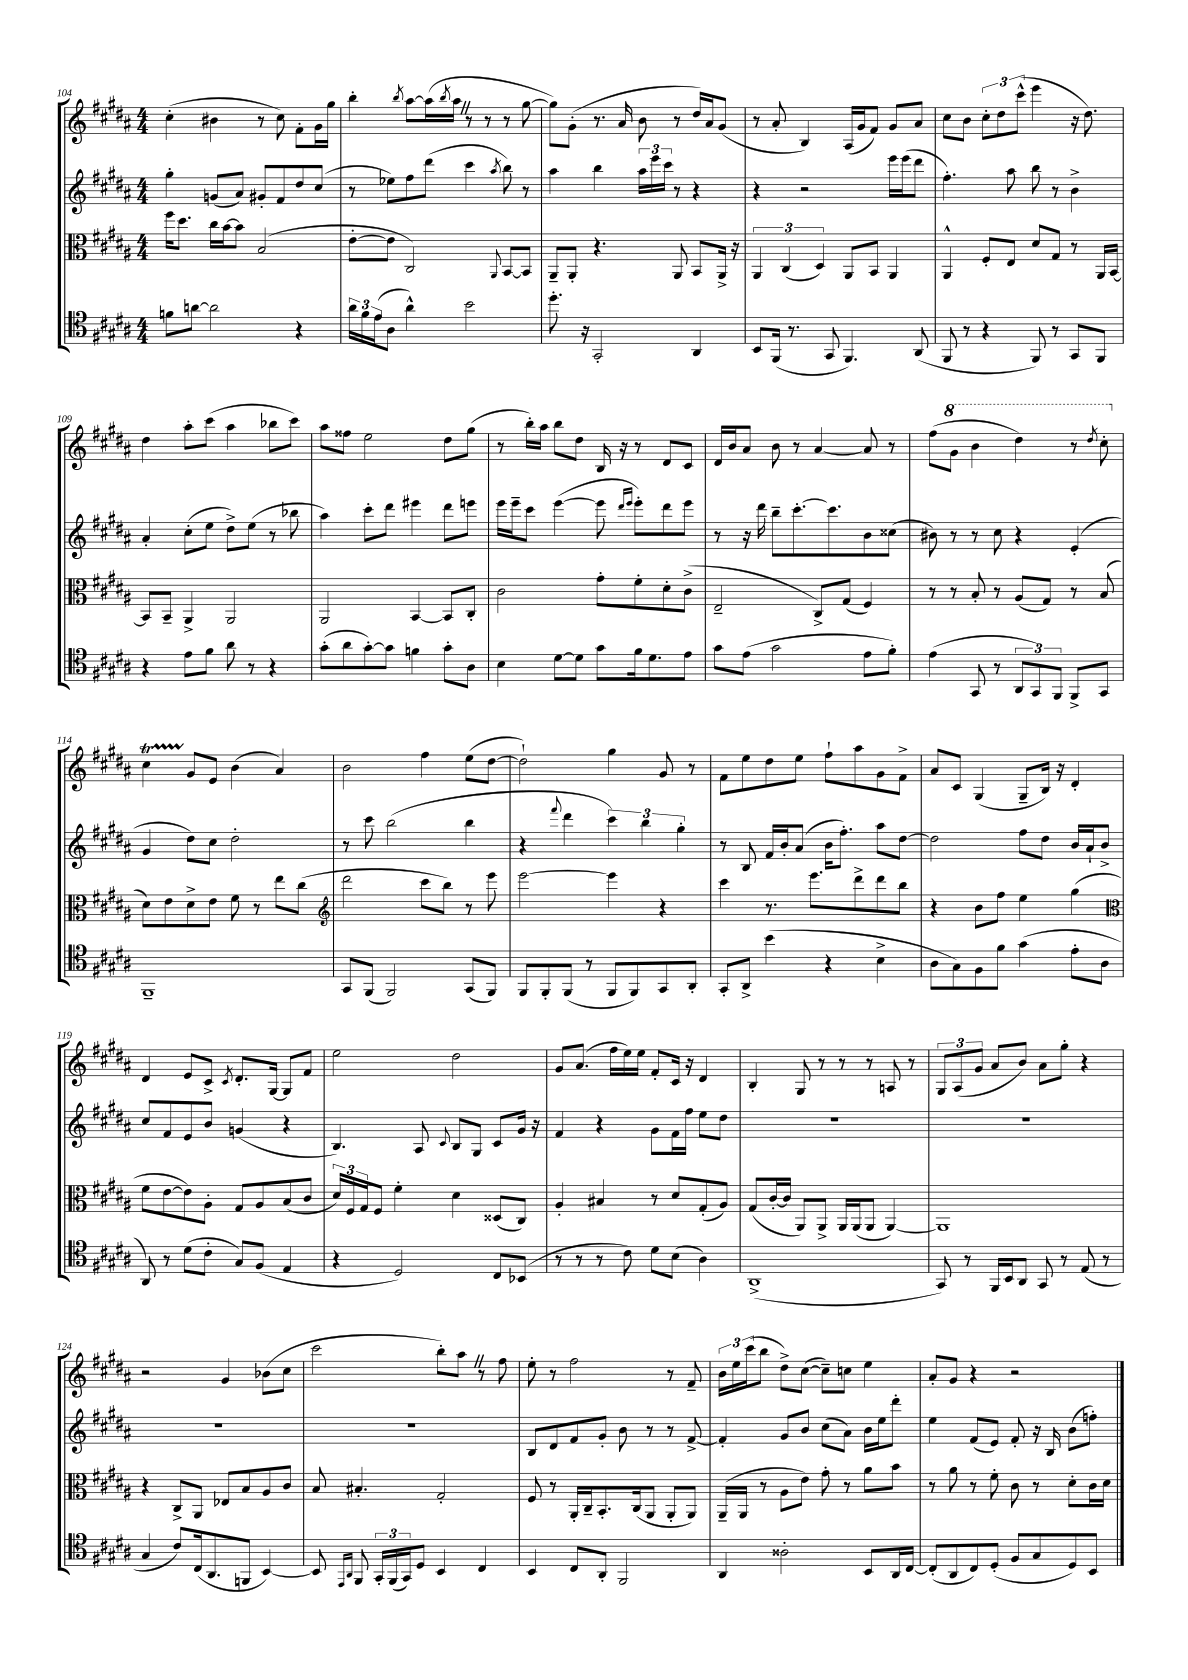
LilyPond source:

<<
\new StaffGroup <<
\new Staff = "s0" {
    \clef treble \key b \major \numericTimeSignature \time 4/4
    cis''4-.( bis'4 r8 cis''8) fis'8-. gis'16 gis''16 |
    b''4-. \acciaccatura { b''8 } ais''8~ ais''16( \acciaccatura { b''8 } ais''16 \once \override BreathingSign.text = \markup { \musicglyph "scripts.caesura.straight" } \breathe r8 r8 r8 gis''8~ |
    gis''8) gis'8-.( r8. ais'16 b'8 r8 dis''16) ais'16 gis'8( |
    r8 ais'8-. b4) ais16( gis'16 fis'8) gis'8 ais'8 |
    cis''8 b'8 \tuplet 3/2 { cis''8-. dis''8 cis'''8-^( } e'''4 r16 dis''8.) |
    dis''4 ais''8-. cis'''8( ais''4 bes''8 cis'''8) |
    ais''8 fisis''8 e''2 dis''8 gis''8( |
    r8 b''16-.) ais''16 b''8 dis''8 b16 r16 r8 dis'8 cis'8 |
    dis'16 b'16 ais'8 b'8 r8 ais'4~ ais'8 r8 |
    fis''8( \ottava #1 gis''8 b''4 dis'''4) r8 \acciaccatura { dis'''8 } cis'''8-. \ottava #0 |
    cis''4\startTrillSpan gis'8\stopTrillSpan e'8 b'4( ais'4) |
    b'2 fis''4 e''8( dis''8~ |
    dis''2-!) gis''4 gis'8 r8 |
    fis'8 e''8 dis''8 e''8 fis''8-! ais''8 gis'8 fis'8-> |
    ais'8 cis'8 gis4( gis8-- b16) r16 dis'4-. |
    dis'4 e'8 cis'8-> \acciaccatura { cis'8 } dis'8.-. gis16~ gis8 fis'8 |
    e''2 dis''2 |
    gis'8 ais'8.( fis''16 e''16) e''16 fis'8-. cis'16 r16 dis'4 |
    b4-. gis8 r8 r8 r8 a8 r8 |
    \tuplet 3/2 { gis8 ais8( gis'8 } ais'8 b'8) ais'8 gis''8-. r4 |
    r2 gis'4 bes'8( cis''8 |
    cis'''2 b''8-.) ais''8 \once \override BreathingSign.text = \markup { \musicglyph "scripts.caesura.straight" } \breathe r8 fis''8 |
    e''8-. r8 fis''2 r8 fis'8-- |
    \tuplet 3/2 { b'16 e''16 cis'''16( } b''8 dis''8->) cis''8~( cis''8--) c''8 e''4 |
    ais'8-. gis'8 r4 r2 \bar "|." |
}
\new Staff = "s1" {
    \clef treble \key b \major \numericTimeSignature \time 4/4
    gis''4-. g'8( ais'8) gis'8-. fis'8 dis''8 cis''8( |
    r8 ees''8) fis''8 dis'''8( cis'''4 \acciaccatura { ais''8 } b''8) r8 |
    ais''4 b''4 \tuplet 3/2 { ais''16 e'''16 cis'''16 } r8 r4 |
    r4 r2 e'''16 e'''16( dis'''8 |
    fis''4.-.) ais''8 b''8 r8 b'4-> |
    ais'4-. cis''8-.( e''8 dis''8->) e''8( r8 bes''8 |
    ais''4) cis'''8-. dis'''8 eis'''4 dis'''8 e'''8 |
    e'''16 e'''16-- cis'''8 e'''4~( e'''8 \grace { dis'''16 e'''16 } e'''8-.) dis'''8 e'''8 |
    r8 r16 dis'''16 b''8-- cis'''8.~-. cis'''8. b'8 cisis''8( |
    bis'8) r8 r8 cis''8 r4 e'4-.( |
    gis'4 dis''8) cis''8 dis''2-. |
    r8 cis'''8 b''2( b''4 |
    r4 \appoggiatura { fis'''8 } dis'''4 \tuplet 3/2 { cis'''4) b''4 gis''4-. } |
    r8 b8 fis'16 b'16-. ais'8( b'16 fis''8.-.) ais''8 dis''8~ |
    dis''2 fis''8 dis''8 b'16 ais'16-! b'8-> |
    cis''8 fis'8 e'8 b'8 g'4( r4 |
    b4.) ais8 \appoggiatura { cis'8 } b8 gis8 cis'8 gis'16 r16 |
    fis'4 r4 gis'8 fis'16 fis''16 e''8 dis''8 |
    R1 |
    R1 |
    R1 |
    R1 |
    b8 dis'8 fis'8 gis'8-. b'8 r8 r8 fis'8~-> |
    fis'4-. gis'8 b'8 cis''8( ais'8) b'16 e''16 dis'''8-. |
    e''4 fis'8( e'8) fis'8-. r16 b16 b'8( f''8-.) \bar "|." |
}
\new Staff = "s2" {
    \clef alto \key b \major \numericTimeSignature \time 4/4
    fis''16 dis''8. cis''16 b'16~ b'8 b2( |
    e'8~-. e'8 cis2) \appoggiatura { ais,8 } b,8~ b,8 |
    ais,8-- ais,8-. r4. ais,8 b,8 ais,16-> r16 |
    \tuplet 3/2 { ais,4 cis4( dis4) } ais,8 b,8 ais,4 |
    ais,4-^ fis8-. e8 dis'8 gis8 r8 ais,16 b,16~ |
    b,8 b,8-- ais,4-> ais,2 |
    ais,2 b,4~ b,8 cis8-. |
    cis'2 gis'8-. fis'8-. dis'8-. cis'8->( |
    e2-- cis8->) gis8( fis4) |
    r8 r8 b8-. r8 ais8( gis8) r8 b8( |
    dis'8) e'8 dis'8-> e'8 fis'8 r8 e''8 cis''8( |
    \clef treble dis'''2 cis'''8 b''8) r8 e'''8 |
    e'''2~ e'''4 r4 |
    cis'''4 r8. e'''8. dis'''8-> dis'''8 b''8 |
    r4 b'8 fis''8 e''4 gis''4( |
    \clef alto fis'8 e'8~ e'8) ais8-. gis8 ais8 b8( cis'8 |
    \tuplet 3/2 { dis'16) fis16 gis16 } fis8 fis'4-. dis'4 disis8( cis8) |
    ais4-. bis4 r8 dis'8 gis8-.( ais8) |
    gis8( cis'16~-. cis'16 ais,8) ais,8-> ais,16 ais,16( ais,8 ais,4~) |
    ais,1 |
    r4 cis8-> ais,8 ees8 b8 ais8 cis'8 |
    b8 bis4.-. gis2-. |
    fis8 r8 ais,16-. cis16-- b,8.-. cis16( ais,8 ais,8-. ais,8) |
    ais,16--( ais,16 r8 ais8 e'8) gis'8-. r8 ais'8 b'8 |
    r8 ais'8 r8 fis'8-. cis'8 r8 dis'8-. cis'16 dis'16 \bar "|." |
}
\new Staff = "s3" {
    \clef tenor \key b \major \numericTimeSignature \time 4/4
    f'8 a'8~ a'2 r4 |
    \tuplet 3/2 { ais'16 fis'16 e'16( } ais8 ais'4-^) b'2 |
    dis''8.-. r16 gis,2-. ais,4 |
    b,8 fis,16( r8. gis,8 fis,4.) ais,8( |
    fis,8 r8 r4 fis,8) r8 gis,8 fis,8 |
    r4 e'8 fis'8 ais'8 r8 r4 |
    gis'8-.( ais'8 gis'8~-.) gis'8 f'4 gis'8-. ais8 |
    b4 dis'8~ dis'8 gis'8 fis'16 dis'8. e'8 |
    gis'8 e'8( gis'2 e'8 fis'8-.) |
    e'4( gis,8 r8 \tuplet 3/2 { ais,8 gis,8) fis,8 } fis,8-> gis,8 |
    fis,1-- |
    gis,8 fis,8( fis,2) gis,8( fis,8) |
    fis,8 fis,8-. fis,8( r8 fis,8 fis,8) gis,8 ais,8-. |
    gis,8-. ais,8-> b'4( r4 b4-> |
    ais8 gis8) fis8 fis'8 gis'4( e'8-. ais8 |
    ais,8) r8 dis'8( cis'8-. gis8) fis8( e4 |
    r4 dis2) cis8 bes,8( |
    r8 r8 r8 cis'8) dis'8 b8( ais4) |
    ais,1->( |
    gis,8) r8 fis,16 b,16 ais,8 gis,8 r8 e8( r8 |
    gis4 cis'8) cis16( ais,8. f,8 b,4~) |
    b,8 \grace { e,16 ais,16 } fis,8 \tuplet 3/2 { gis,16-. fis,16( gis,16) } dis8 b,4 cis4 |
    b,4 cis8 ais,8-. fis,2 |
    ais,4 aisis2-. b,8 ais,16 cis16~ |
    cis8-.( ais,8 cis8) dis8-.( fis8 gis8 dis8) b,8 \bar "|." |
}
>>
>>
\layout { \context { \Score currentBarNumber = #104 } }
